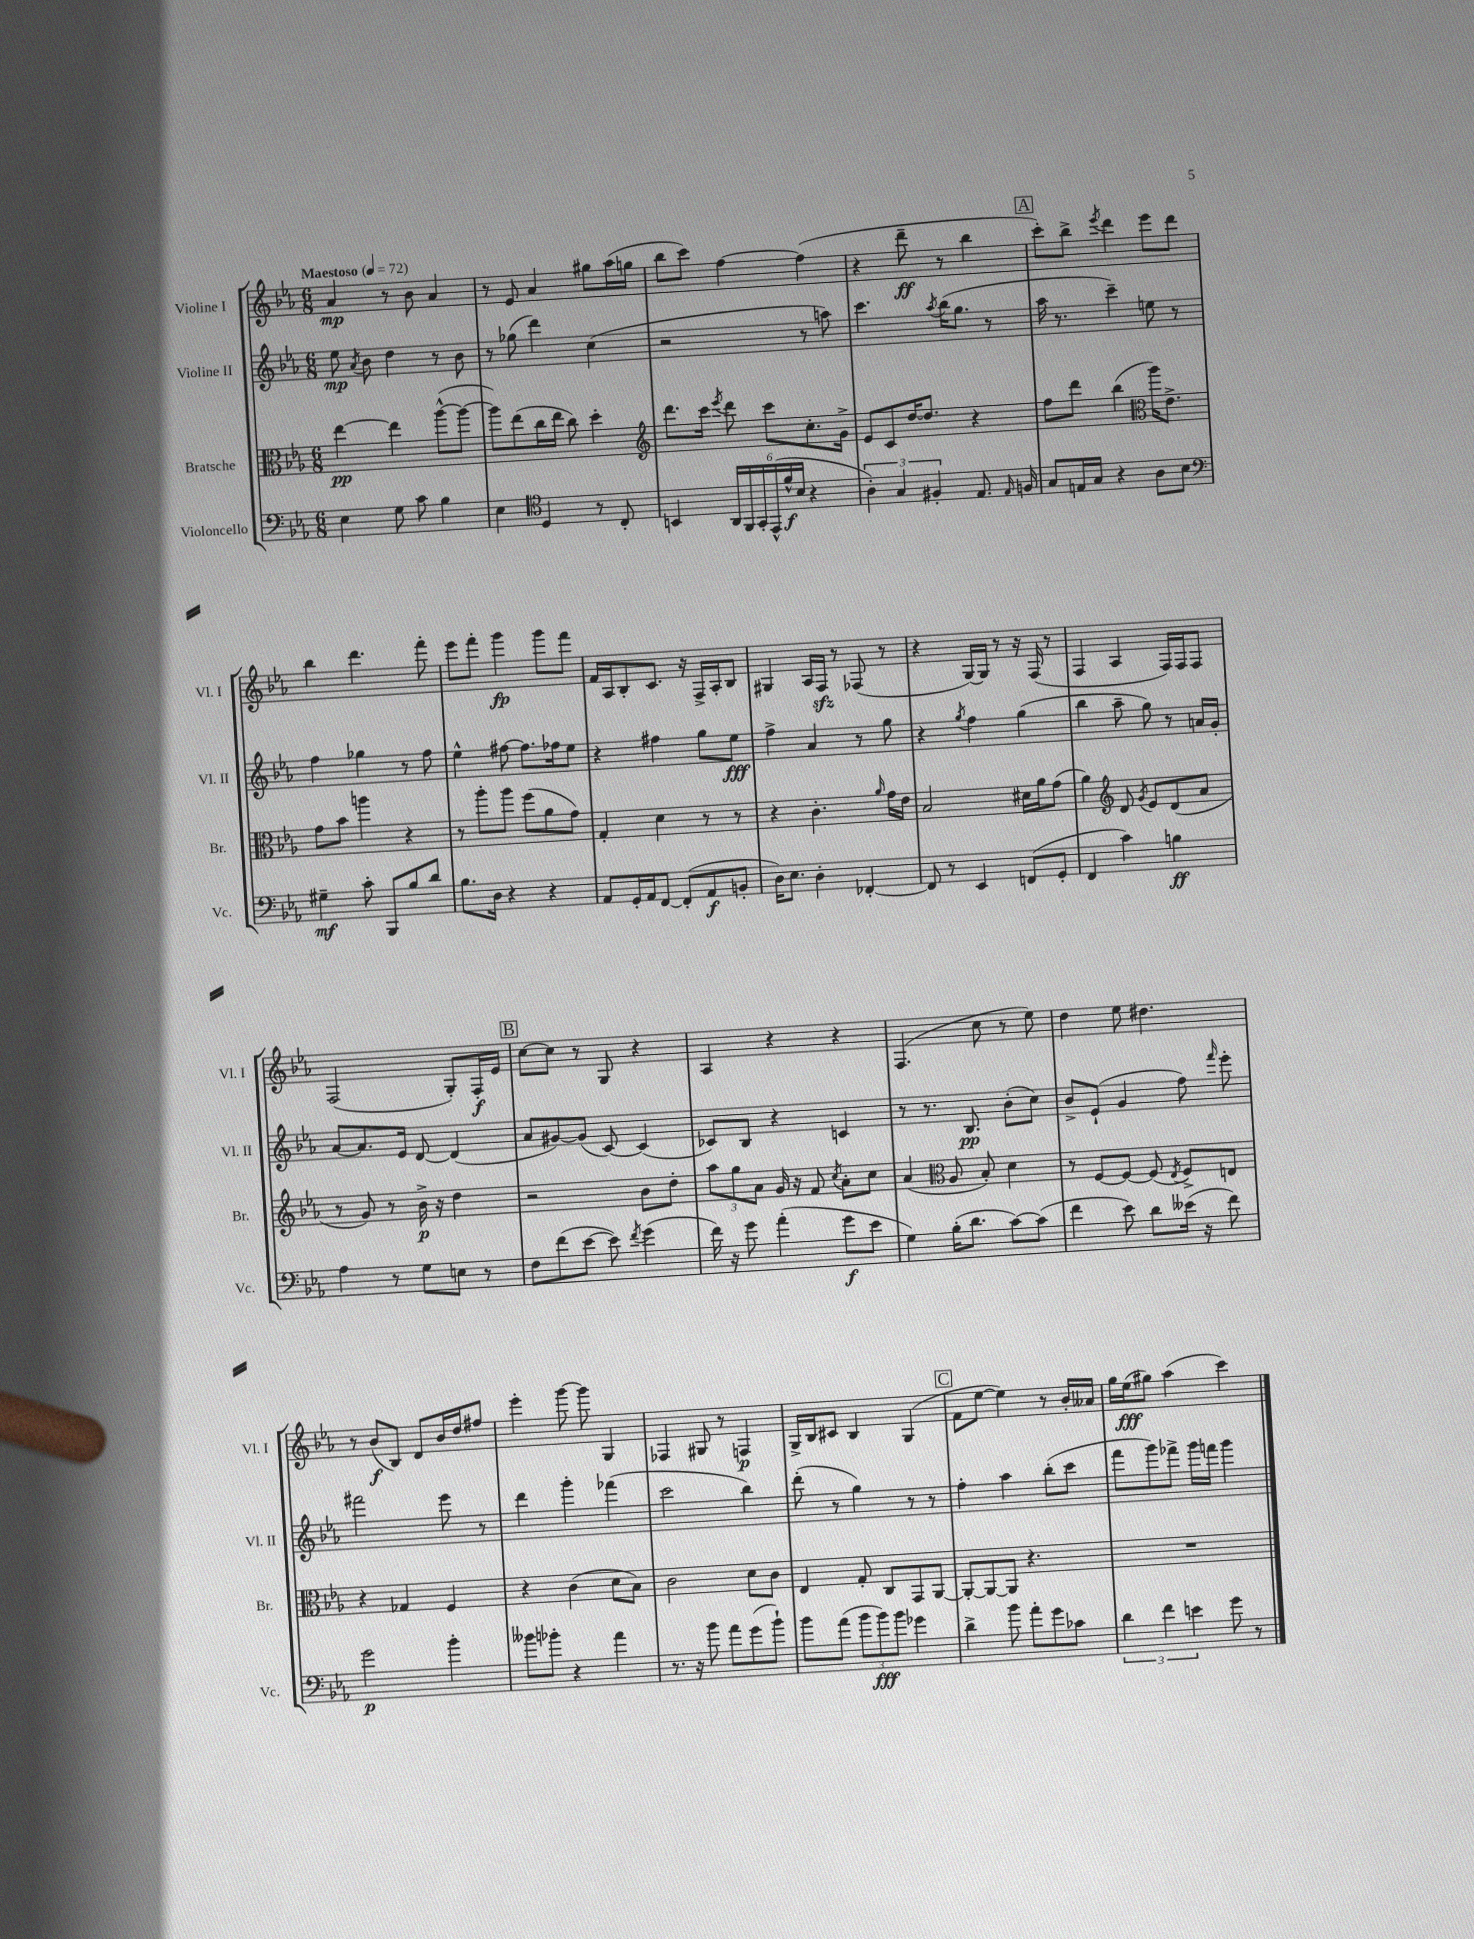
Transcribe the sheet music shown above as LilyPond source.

<<
\new StaffGroup <<
\new Staff = "s0" \with { instrumentName = "Violine I" shortInstrumentName = "Vl. I" } {
    \clef treble \key ees \major \numericTimeSignature \time 6/8 \tempo "Maestoso" 4 = 72
    \autoBeamOff aes'4\mp r8 bes'8 aes'4 |
    r8 ees'8 aes'4 gis''8[ aes''16( g''16] |
    bes''8[ c'''8]) f''4~ f''4( |
    r4 d'''8--\ff r8 bes''4 |
    \mark \markup { \box "A" } c'''8[-.) bes''8]-> \acciaccatura { ees'''8 } d'''4 ees'''8[ d'''8] |
    bes''4 d'''4. f'''8-. |
    ees'''8[ f'''8]-. g'''4\fp g'''8[ f'''8] |
    f'16[ aes16 bes8-. c'8.] r16 f16[-> aes16-. bes8] |
    gis4 aes16[ f16]\sfz r8 fes8( r8 |
    r4 g16[~) g16] r8 r16 f16( r8 |
    f4 aes4 f16[) f16 f8] |
    f2( g8[-.) f16-.\f ees'16] |
    \mark \markup { \box "B" } c''8[~ c''8] r8 g8 r4 |
    aes4 r4 r4 |
    f4.( c''8 r8 ees''8) |
    d''4 ees''8 dis''4. |
    r8 bes'8[\f( bes8]) d'8[ bes'16 d''16 fis''8] |
    ees'''4-. g'''8~ g'''8 g4 |
    fes4 gis8 r8 f4\p |
    g16[-> bes16 cis'8] bes4 g4( |
    \mark \markup { \box "C" } f'8[ ees''8]~ ees''4) r8 bes'16[-. aeses'16] |
    g''16[ ees''16\fff( gis''8]) aes''4( c'''4) \bar "|." |
}
\new Staff = "s1" \with { instrumentName = "Violine II" shortInstrumentName = "Vl. II" } {
    \clef treble \key ees \major \numericTimeSignature \time 6/8
    \autoBeamOff ees''8\mp \acciaccatura { aes'8 } bes'8 d''4 r8 bes'8 |
    r8 ges''8( d'''4) c''4( |
    r2 r8 a''8) |
    c'''4. \acciaccatura { aes''8 } bes''16[( g''8.] r8 |
    \mark \markup { \box "A" } aes''16 r8. c'''4--) e''8 r8 |
    f''4 ges''4 r8 f''8 |
    ees''4-^ fis''8~ fis''8.[ fes''16 ees''8] |
    r4 fis''4 g''8[ ees''8]\fff |
    f''4-> aes'4 r8 g''8 |
    r4 \acciaccatura { g''8 } f''4 g''4( |
    bes''4 aes''8-- g''8) r8 a'16[ g'16]-. |
    aes'8[~ aes'8. ees'16] d'8~ d'4( |
    \mark \markup { \box "B" } aes'8[ gis'8~) gis'8]( c'8~) c'4( |
    ces'8[) bes8] r4 c'4 |
    r8 r8. bes8.\pp bes'8[-.( c''8]) |
    bes'8[-> ees'8]-!( g'4 f''8) \grace { f'''16 } ees'''8-. |
    fis'''2 ees'''8 r8 |
    d'''4 g'''4-. fes'''4( |
    c'''2 bes''4) |
    d'''8-.( r8 g''4) r8 r8 |
    \mark \markup { \box "C" } f''4-. aes''4 bes''8[-.( c'''8] |
    f'''8[ g'''8) fes'''8]-> g'''16[ f'''16] g'''4 \bar "|." |
}
\new Staff = "s2" \with { instrumentName = "Bratsche" shortInstrumentName = "Br." } {
    \clef alto \key ees \major \numericTimeSignature \time 6/8
    \autoBeamOff ees''4~\pp ees''4 aes''8[~-^( aes''8]~ |
    aes''8[) ees''8( c''16 ees''16] c''8) d''4-. |
    \clef treble d'''8.[ c'''16] \acciaccatura { ees'''8 } d'''8 c'''8[ c''8.-. g'16]-> |
    ees'8[ c'8 d''16~ d''8.] r4 |
    \mark \markup { \box "A" } f''8[ d'''8] bes''4( \clef alto aes''16[) ees'8.]-> |
    g'8[ bes'8] a''4 r4 |
    r8 aes''8[-. aes''8] f''8[( aes'8 g'8]) |
    g4-. d'4 r8 r8 |
    r4 c'4.-. \grace { aes'16 } g'16[ ees'16] |
    bes2 dis'16[ aes'16 g'8]( |
    aes'4) \clef treble d'8 \acciaccatura { g'8 } ees'8[ d'8( aes'8] |
    r8 g'8) r8 bes'16->\p r16 d''4 |
    \mark \markup { \box "B" } r2 bes'8[ d''8]-. |
    \tuplet 3/2 { aes''8[ g''8 aes'8] } g'16 r16 f'8 \acciaccatura { c''8 } aes'8[-. c''8] |
    aes'4( \clef alto aes8 bes8-.) d'4 |
    r8 f8[~ f8]~ f8( \acciaccatura { ees8 } f8[->) e8] |
    r4 ges4 f4 |
    r4 c'4( d'8[ bes8]) |
    c'2 d'8[ c'8] |
    ees4 g8-. c8[ g,8 aes,8]~ |
    \mark \markup { \box "C" } aes,8[~-. aes,8~ aes,8] r4. |
    R2. \bar "|." |
}
\new Staff = "s3" \with { instrumentName = "Violoncello" shortInstrumentName = "Vc." } {
    \clef bass \key ees \major \numericTimeSignature \time 6/8
    \autoBeamOff ees4 g8 c'8 bes4 |
    ees4 \clef tenor d4 r8 c8-. |
    b,4 \tuplet 6/4 { aes,16[ f,16 g,16-. ees,16-^( f'16-^\f bes16] } r4 |
    \tuplet 3/2 { aes4-.) g4 fis4-. } ees8. \grace { ees16 } f16 |
    \mark \markup { \box "A" } g8[ e16 g16] r4 aes8[ bes8] |
    \clef bass gis4--\mf c'8-. bes,,8[ bes8 d'8] |
    bes8.[ d16] r4 r4 |
    aes,8[ g,16-. aes,16 f,8]~ f,8[-.( aes,8\f b,8]-. |
    d16[) ees8.] d4-. fes,4~-. |
    fes,8 r8 ees,4 f,8[( g,8]-. |
    f,4 c'4) b4\ff |
    aes4 r8 g8[ e8] r8 |
    \mark \markup { \box "B" } f8[ f'8( ees'8]~ ees'8) \acciaccatura { f'8 } g'4( |
    f'16) r16 g'8 aes'4-.( g'8[\f ees'8] |
    g4) bes16[-.( d'8.] c'8[~) c'8]( |
    f'4 ees'8) d'8[ eeses'16]( r16 f'8) |
    g'2\p bes'4-. |
    beses'8[ bes'8]-. r4 aes'4 |
    r8. r16 bes'8 aes'8[ g'8( bes'8]-!) |
    bes'8[ aes'8]( \tuplet 3/2 { bes'8[ bes'8\fff) bes'8] } ges'4 |
    \mark \markup { \box "C" } d'4-> bes'8 aes'8[-. g'8 ces'8] |
    \tuplet 3/2 { d'4 f'4 e'4 } g'8 r8 \bar "|." |
}
>>
>>
\layout { \context { \Score \remove "Bar_number_engraver" } }
